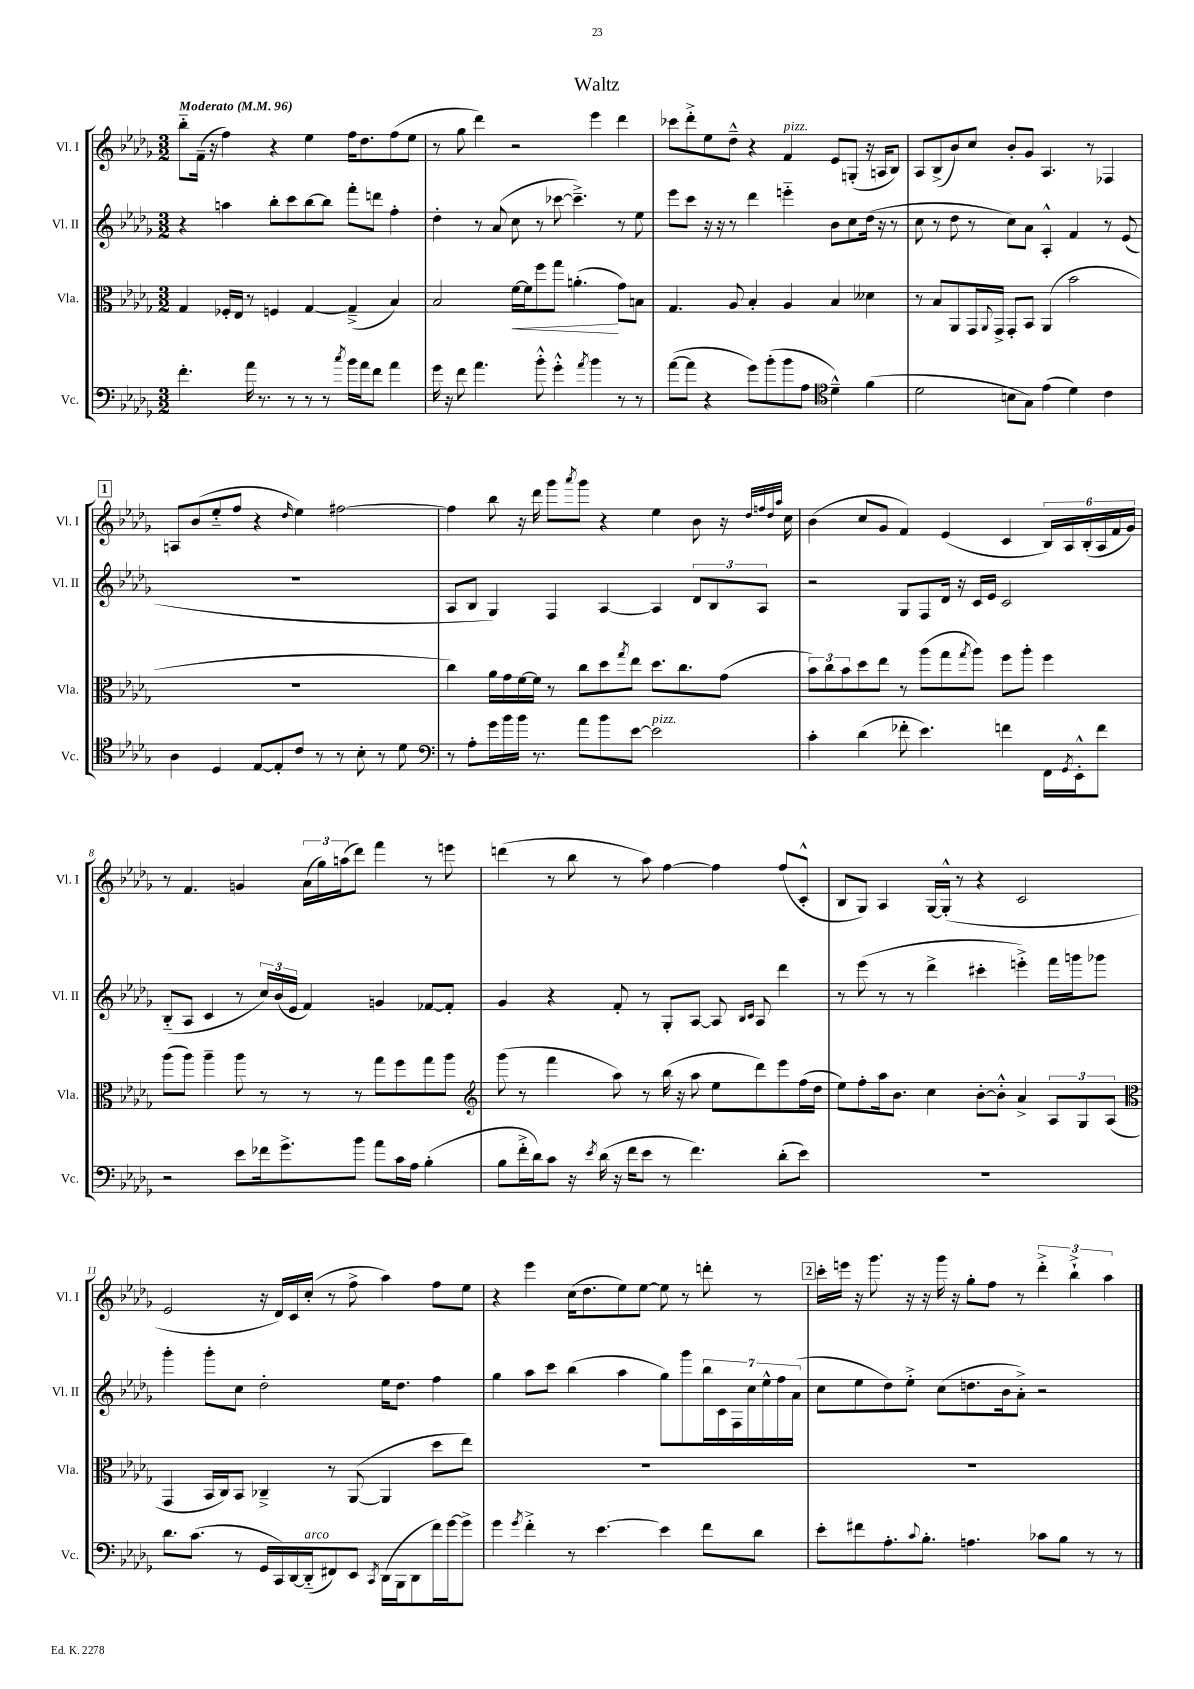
\header { title = "Waltz" }
<<
\new StaffGroup <<
\new Staff = "s0" \with { instrumentName = "Vl. I" shortInstrumentName = "Vl. I" } {
    \clef treble \key des \major \numericTimeSignature \time 3/2 \tempo "Moderato" 4 = 96
    bes''8-_ f'16--( r16 f''4) r4 ees''4 f''16 des''8. f''8( ees''8 |
    r8 ges''8 des'''4) r2 ees'''4 des'''4 |
    ces'''8 des'''8-.-> ees''8 des''8---^ r4 f'4^\markup { \italic "pizz." } ees'8 g8-.( r16 a16 bes8) |
    aes8 bes8->( bes'8) c''8 bes'8-. ges'8 aes4. r8 fes4 |
    \mark \markup { \box "1" } a8 bes'8( ees''8-_ f''8 r4 \grace { des''16 } ees''4) fis''2~ |
    fis''4 bes''8 r16 des'''16 ges'''8 \acciaccatura { aes'''8 } ges'''8 r4 ees''4 bes'8 r16 \grace { des''32 f''32 des''32 aes''32 } c''16 |
    bes'4( c''8 ges'8 f'4) ees'4( c'4 \tuplet 6/4 { bes16) aes16 bes16-.( aes16 f'16 ges'16) } |
    r8 f'4. g'4 \tuplet 3/2 { aes'16( ges''16) a''16( } des'''8) f'''4 r8 e'''8 |
    d'''4( r8 bes''8 r8 aes''8) f''4~ f''4 f''8( c'8-.-^ |
    bes8 ges8) aes4 ges16~ ges16-.-^( r8 r4 c'2 |
    ees'2 r16 des'16) c'16 c''16-.( r8 f''8-> aes''4) f''8 ees''8 |
    r4 ees'''4 c''16( des''8. ees''8) ees''8~ ees''8 r8 d'''8-. r8 |
    \mark \markup { \box "2" } c'''16-. e'''16 r16 ges'''8. r16 r16 ges'''16 r16 ges''8-. f''8 r8 \tuplet 3/2 { des'''4-.-> bes''4-!-> aes''4 } \bar "|." |
}
\new Staff = "s1" \with { instrumentName = "Vl. II" shortInstrumentName = "Vl. II" } {
    \clef treble \key des \major \numericTimeSignature \time 3/2
    r4 a''4 bes''8-. c'''8 bes''8~ bes''8 f'''8-. d'''8 f''4-. |
    des''4-. r8 aes'8( c''8 r8 ces'''8~ ces'''4.--->) r8 ees''8 |
    ees'''8 c'''8 r16 r16 r8 des'''4 e'''4-_ bes'8 c''8 des''16( r16 r8 |
    c''8 r8 des''8 r8 c''8) aes'8 aes4-.-^ f'4 r8 ees'8( |
    \mark \markup { \box "1" } R1. |
    aes8 bes8 ges4) f4 aes4~ aes4 \tuplet 3/2 { des'8 bes8 aes8 } |
    r2 ges8 f8 des'16 r16 c'16 ees'16 c'2 |
    bes8-_( aes8 c'4 r8 \tuplet 3/2 { c''16) bes'16( ees'16 } f'4) g'4 fes'8~ fes'8-. |
    ges'4 r4 f'8-. r8 ges8-. aes8~ aes8 \grace { bes16 c'16 } aes8 des'''4 |
    r8 ees'''8( r8 r8 des'''4-> cis'''4-. e'''4-.->) f'''16 g'''16 ges'''8 |
    ges'''4-. ges'''8-. c''8 des''2-. ees''16 des''8. f''4 |
    ges''4 aes''8 c'''8 bes''4( aes''4 ges''8) ges'''8 \tuplet 7/4 { bes''16 c'16 f16 c''16 ees''16-^ f''16 aes'16( } |
    \mark \markup { \box "2" } c''8 ees''8 des''8) ees''8-.-> c''8( d''8. bes'16 aes'8-.->) r2 \bar "|." |
}
\new Staff = "s2" \with { instrumentName = "Vla." shortInstrumentName = "Vla." } {
    \clef alto \key des \major \numericTimeSignature \time 3/2
    ges4 fes16-. ees16 r8 f4 ges4~ ges4--->( bes4) |
    bes2 f'16~\< f'16 f''8 ges''8 a'4.-.\!( ges'8) b8 |
    ges4. aes8 bes4-. aes4 bes4 deses'4 |
    r8 bes8 aes,8 ges,16 \appoggiatura { aes,8 } ges,16-> ges,8-. bes,8 aes,4( bes'2 |
    \mark \markup { \box "1" } R1. |
    c''4) aes'16 ges'16 f'16~ f'16 r8 c''8 des''8 \acciaccatura { ges''8 } ees''8 des''8. c''8. ges'8( |
    \tuplet 3/2 { bes'8) c''8 bes'8 } des''8 ees''8 r8 aes''8( ges''8 \acciaccatura { ges''8 } aes''8) f''8 aes''8-. f''4 |
    aes''8( aes''8) aes''4-- aes''8 r8 r8 r8 ges''8 f''8 ges''8 aes''8 |
    \clef treble ges'''8( r8 f'''4 aes''8) r8 bes''16( r16 aes''8 ees''8 des'''8) ees'''8 f''16( des''16 |
    ees''8) f''8-. aes''16 bes'8. c''4 bes'8~-. bes'8-.-^ aes'4-> \tuplet 3/2 { aes8 ges8 aes8( } |
    \clef alto ges,4 bes,16 c16) bes,8 ces4---> r8 aes,8~( aes,4 des''8 ees''8) |
    R1. |
    \mark \markup { \box "2" } R1. \bar "|." |
}
\new Staff = "s3" \with { instrumentName = "Vc." shortInstrumentName = "Vc." } {
    \clef bass \key des \major \numericTimeSignature \time 3/2
    f'4.-. aes'16 r8. r8 r8 r8 \acciaccatura { c''8 } bes'16 aes'16 f'8 aes'4 |
    ges'16 r16 f'8 aes'4. bes'8-.-^ ges'4-.-^ \acciaccatura { aes'8 } bes'4 r8 r8 |
    aes'8~( aes'8 r4 ges'8) bes'8-.( bes'8 aes8 \clef tenor des'4---^) f'4( |
    des'2 b8 ges8) ees'4( des'4) c'4 |
    \mark \markup { \box "1" } aes4 des4 ees8~ ees8-. c'8 r8 r8 bes8-. r8 des'8 |
    \clef bass r8 aes8-. ges'16 bes'16 bes'16 r8. aes'8 bes'8 ees'8~ ees'2^\markup { \italic "pizz." } |
    c'4-. des'4( fes'8-. ees'4.) f'4 f,16 \acciaccatura { ges,8 } ees,16-.-^ f'8 |
    r2 ees'8 fes'16 ges'8.-> bes'8 aes'8 c'16 aes16 bes4-.( |
    bes8 f'16-.-> des'16) c'8 r16 \acciaccatura { ees'8 } des'16( r16 f'16 ees'8 r8 f'4.) des'8-.( ees'8) |
    R1. |
    des'8. c'8.( r8 ges,16 c,16) des,16~ des,16-_^\markup { \italic "arco" }( fis,8) ees,8 \acciaccatura { c,8 } des,16( bes,,16 des,8 f'16) ges'16~ ges'8-> |
    ges'4 \acciaccatura { ges'8 } f'4-.-> r8 ees'4.~ ees'4 f'8 des'8 |
    \mark \markup { \box "2" } ees'8-. fis'8 aes8.-. \appoggiatura { c'8 } bes8.-. a4. ces'8 bes8 r8 r8 \bar "|." |
}
>>
>>
